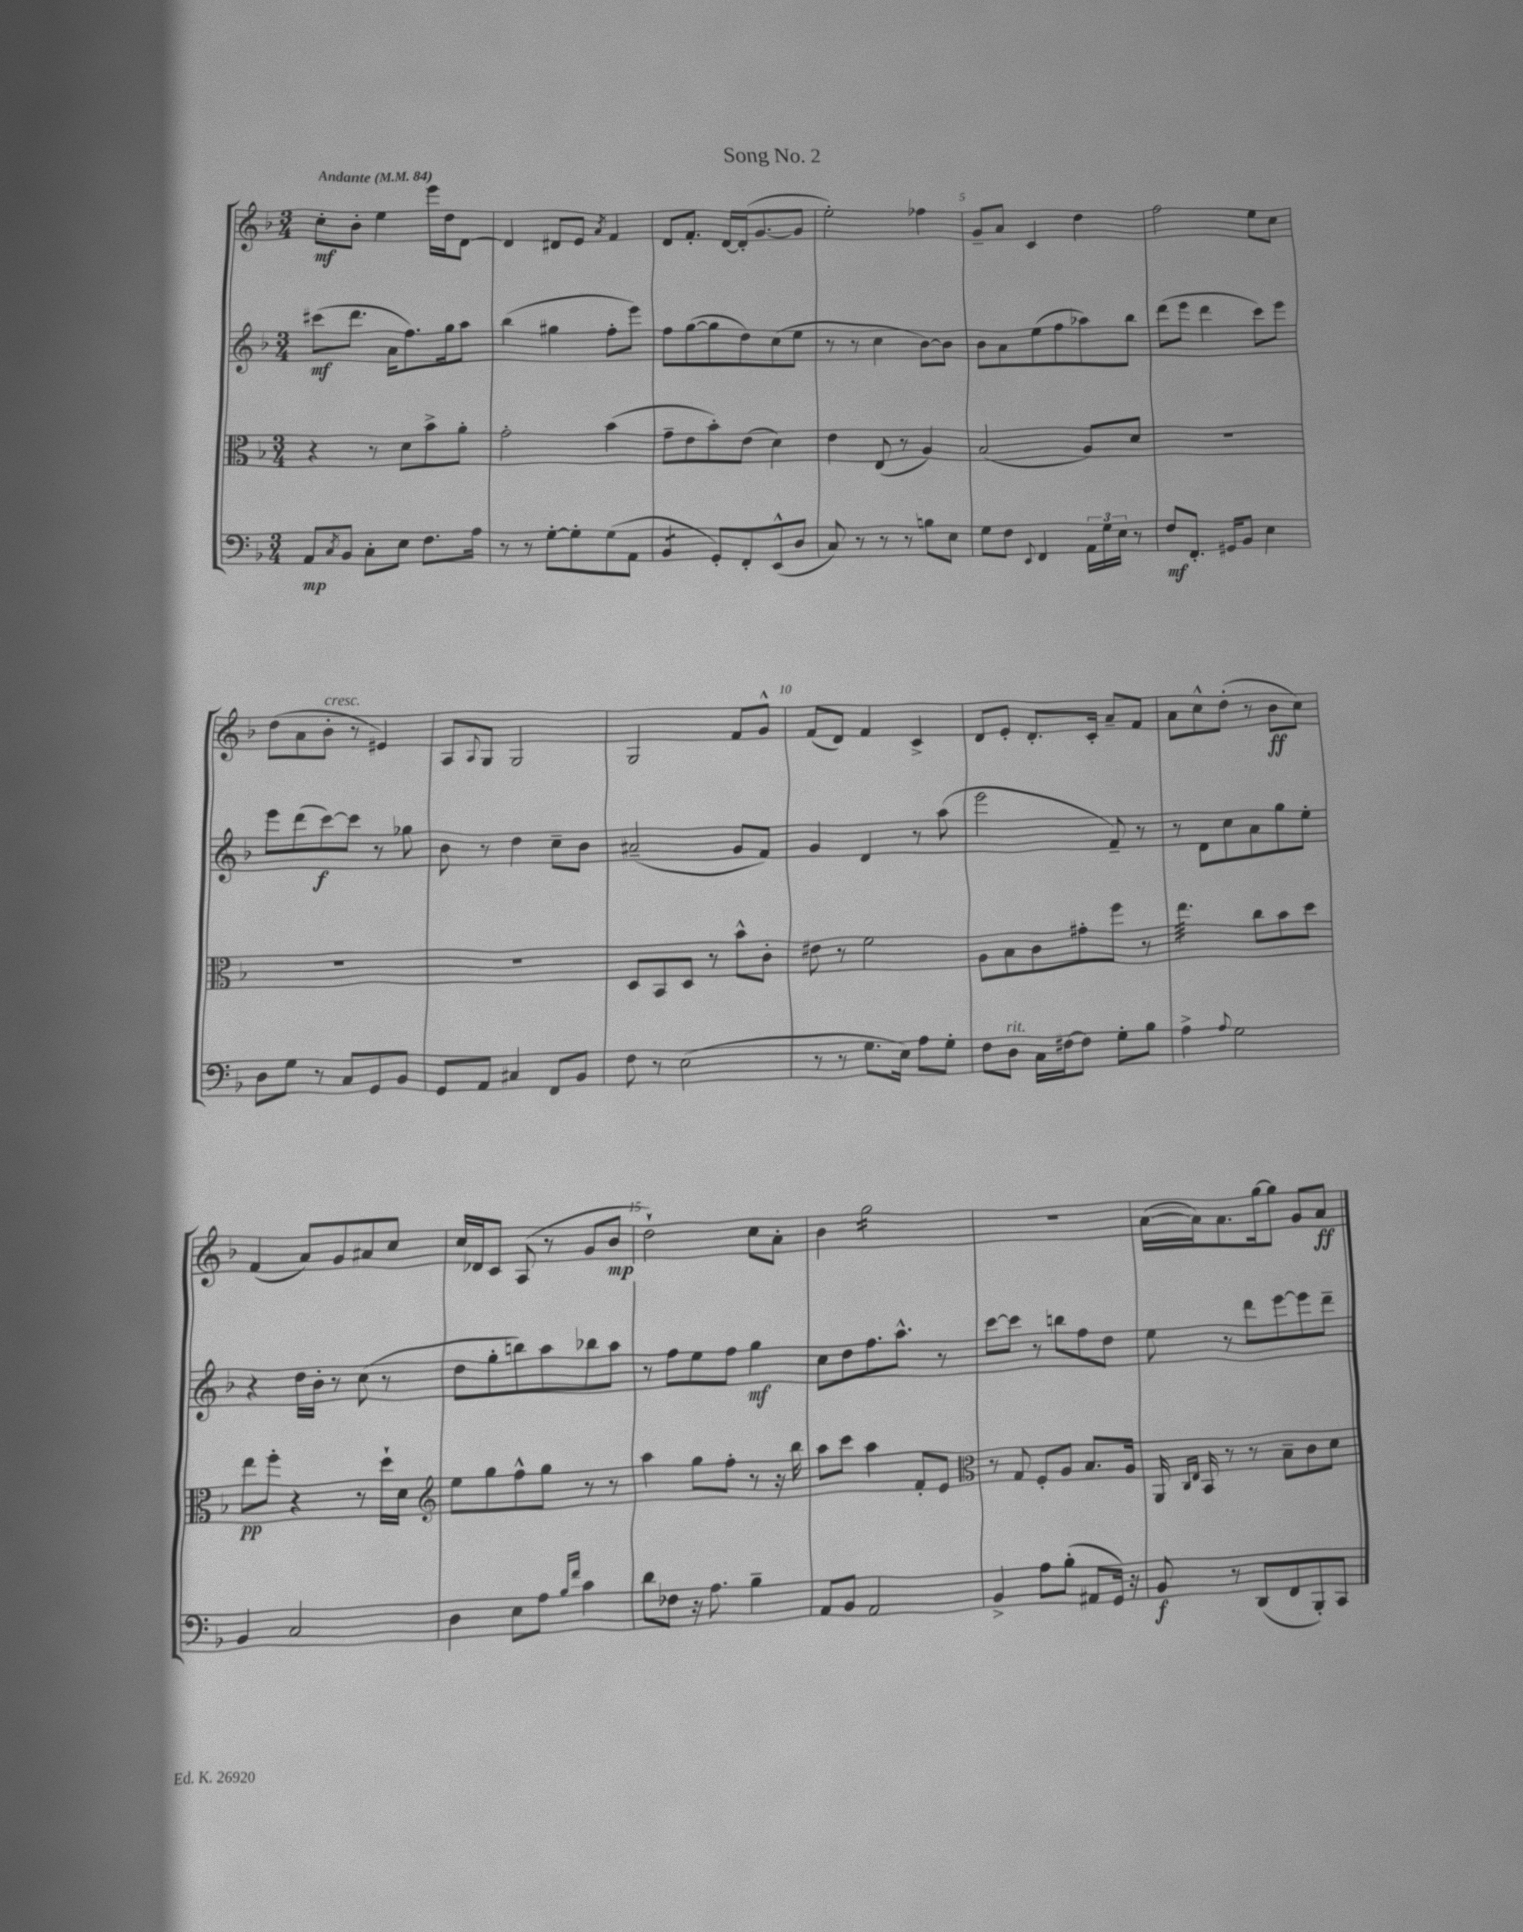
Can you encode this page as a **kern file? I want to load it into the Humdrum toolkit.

**kern	**kern	**kern	**kern
*staff4	*staff3	*staff2	*staff1
*clefF4	*clefC3	*clefG2	*clefG2
*k[b-]	*k[b-]	*k[b-]	*k[b-]
*M3/4	*M3/4	*M3/4	*M3/4
*MM84	*MM84	*MM84	*MM84
8AA/L	4r	(8ccc#\L	8cc'\L
8qC/	.	.	.
8BB-/J	.	8.ddd\J	8b-'\J
8C'\L	8r	.	4ee\
.	.	16a\LK	.
8E\J	8d\L	8.ff\)	.
8.F\L	8b-^\	.	16eee\LL
.	.	16gg\k	16dd\J
.	8a'\J	8aa\J	[8d\J
16A\Jk	.	.	.
=	=	=	=
8r	2g'\	(4bb-\	4d/]
8r	.	.	.
[8G'\L	.	4gg#\	8d#/L
8G'\]	.	.	8e/J
.	.	.	8qa/
(8G\	(4b-\	8ff'\L	4f/
8AA\J	.	8eee\J)	.
=	=	=	=
4BB-/	8g~\L	8ff\L	8d/L
.	8e\	([8gg\	8.f'/J
8GG'/L)	8b-'\)	8gg\]	.
.	.	.	[16d/LL
8FF'/	(8e\J	8dd\)	(16d'/]J
.	.	.	[8.g/
(8EE^^/	4d\)	(8cc\	.
8D/J	.	8ee\J	8g/]J
=	=	=	=
8C/)	4e\	8r	2ee'\)
8r	.	8r	.
8r	(8E/	4cc\	.
8r	8r	.	.
8B\L	4A/)	[8b-\L)	4ff-\
8E\J	.	8b-\]J	.
=	=	=	=
8G\L	(2B-/	8b-\L	8g~/L
8F\J	.	8a\	8a/J
8qqEE/	.	.	.
4FF/	.	(8ee\	4c/
.	.	8ff\	.
24AA\LL	8A/L)	8aa-\)	4dd\
24G\	.	.	.
24E\JJ	.	.	.
8r	8d/J	8bb-\J	.
=	=	=	=
8F/L	2.r	(8ddd\L	2ff\
8.FF'/J	.	8eee\J	.
.	.	4ddd\	.
16GG#/LK	.	.	.
8BB-/J	.	.	.
4E\	.	8ccc\L)	8ee\L
.	.	8eee\J	8cc\J
=	=	=	=
8D\L	2.r	8eee\L	(8dd\L
8G\J	.	(8ddd\	8a\
8r	.	[8ccc\)	8b-'\J
8C/L	.	8ccc\]J	8r
8GG/	.	8r	4e#/)
8BB-/J	.	8gg-\	.
=	=	=	=
8GG/L	2.r	8b-\	8A/L
.	.	.	8qqA/
8AA/J	.	8r	8G/J
4C#/	.	4dd\	2G/
8FF/L	.	8cc~\L	.
8BB-/J	.	8b-\J	.
=	=	=	=
8F\	8D/L	(2a#~/	2G/
8r	8BB-/	.	.
(2E\	8D/J	.	.
.	8r	.	.
.	8b-^^\L	8g/L	8f/L
.	8c'\J	8f/J)	8g^^/J
=	=	=	=
8r	8e#\	4g/	(8f/L
8r	8r	.	8d/J)
8.G\L	2f\	4d/	4f/
16E\Jk)	.	.	.
8A\L	.	8r	4c^/
8G'\J	.	(8aa\	.
=	=	=	=
8F\L	8A\L	2eee\	8d/L
8D\J	8B-\	.	8e'/J
16C\LL	8c\	.	8.d'/L
[16F#\J	.	.	.
8F#\]J	8g#'\	.	.
.	.	.	16c'/Jk
8G'\L	8ff\J	8f~/)	8a~/L
8B-\J	8r	8r	8f/J
=	=	=	=
4A^\	4.ee\	8r	8a\L
.	.	8d\L	8cc^^\
8qqA/	.	.	.
2G\	.	8cc\	(8dd'\J
.	8cc\L	8a\	8r
.	8b-\	8gg\	8b-\L
.	8dd\J	8ee'\J	8cc\J)
=	=	=	=
4BB-/	8ee\L	4r	(4f/
.	8ff'\J	.	.
2C/	4r	16dd\LL	8a/L)
.	.	16b-'\JJ	.
.	.	8r	8g/
.	8r	(8cc\	8a#/
.	16dd`\LL	8r	8cc/J
.	16d\JJ	.	.
=	=	=	=
*	*clefG2	*	*
4D\	8ee\L	8dd\L	16cc/LL
.	.	.	16d-/J
.	8gg\	8gg'\	8c/J
8E\L	8ff^^\	8bb\)	(8A/
8A\J	8gg\J	8aa\	8r
16qqB-/LL	.	.	.
16qqf/JJ	.	.	.
4c\	8r	8bb-\	8g/L
.	8r	8aa\J	8b-/J
=	=	=	=
8d\L	4aa\	8r	2dd`\)
8F-\J	.	8ff\L	.
16r	8gg\L	8ee\	.
8.A\	.	.	.
.	8ff'\J	8ff\J	.
4B-~\	8r	4gg\	8cc\L
.	16r	.	8a'\J
.	16bb-\	.	.
=	=	=	=
8AA/L	8aa\L	8cc\L	4b-\
8BB-/J	8ccc\J	8dd\	.
2AA/	4aa\	8.ff\	2gg\
.	.	8.aa^^\J	.
.	8f'/L	.	.
.	8e/J	8r	.
=	=	=	=
*	*clefC3	*	*
4BB-^/	8r	[8ccc\L	2.r
.	8G/	8ccc\]J	.
8A\L	8F'/L	8r	.
(8B-'\J	8A/J	8bb\L	.
8AA#/L	8.B-/L	8ff\	.
16GG/Jk)	.	8dd\J	.
16r	16A/Jk	.	.
=	=	=	=
8BB-/	16AA/	8ee\	([16a\LL
.	16qqC/LL	.	.
.	16qqE/JJ	.	.
.	16BB-/	.	16a\]J)
8r	8r	8r	8.a\
(8DD/L	8r	8ddd\L	.
.	.	.	[16gg\k
8FF/	8B-~\L	[8eee\	8gg\]J
8BBB-'/)	8c\	8eee\]	8g/L
8CC/J	8d\J	8ddd~\J	8a/J
==	==	==	==
*-	*-	*-	*-
